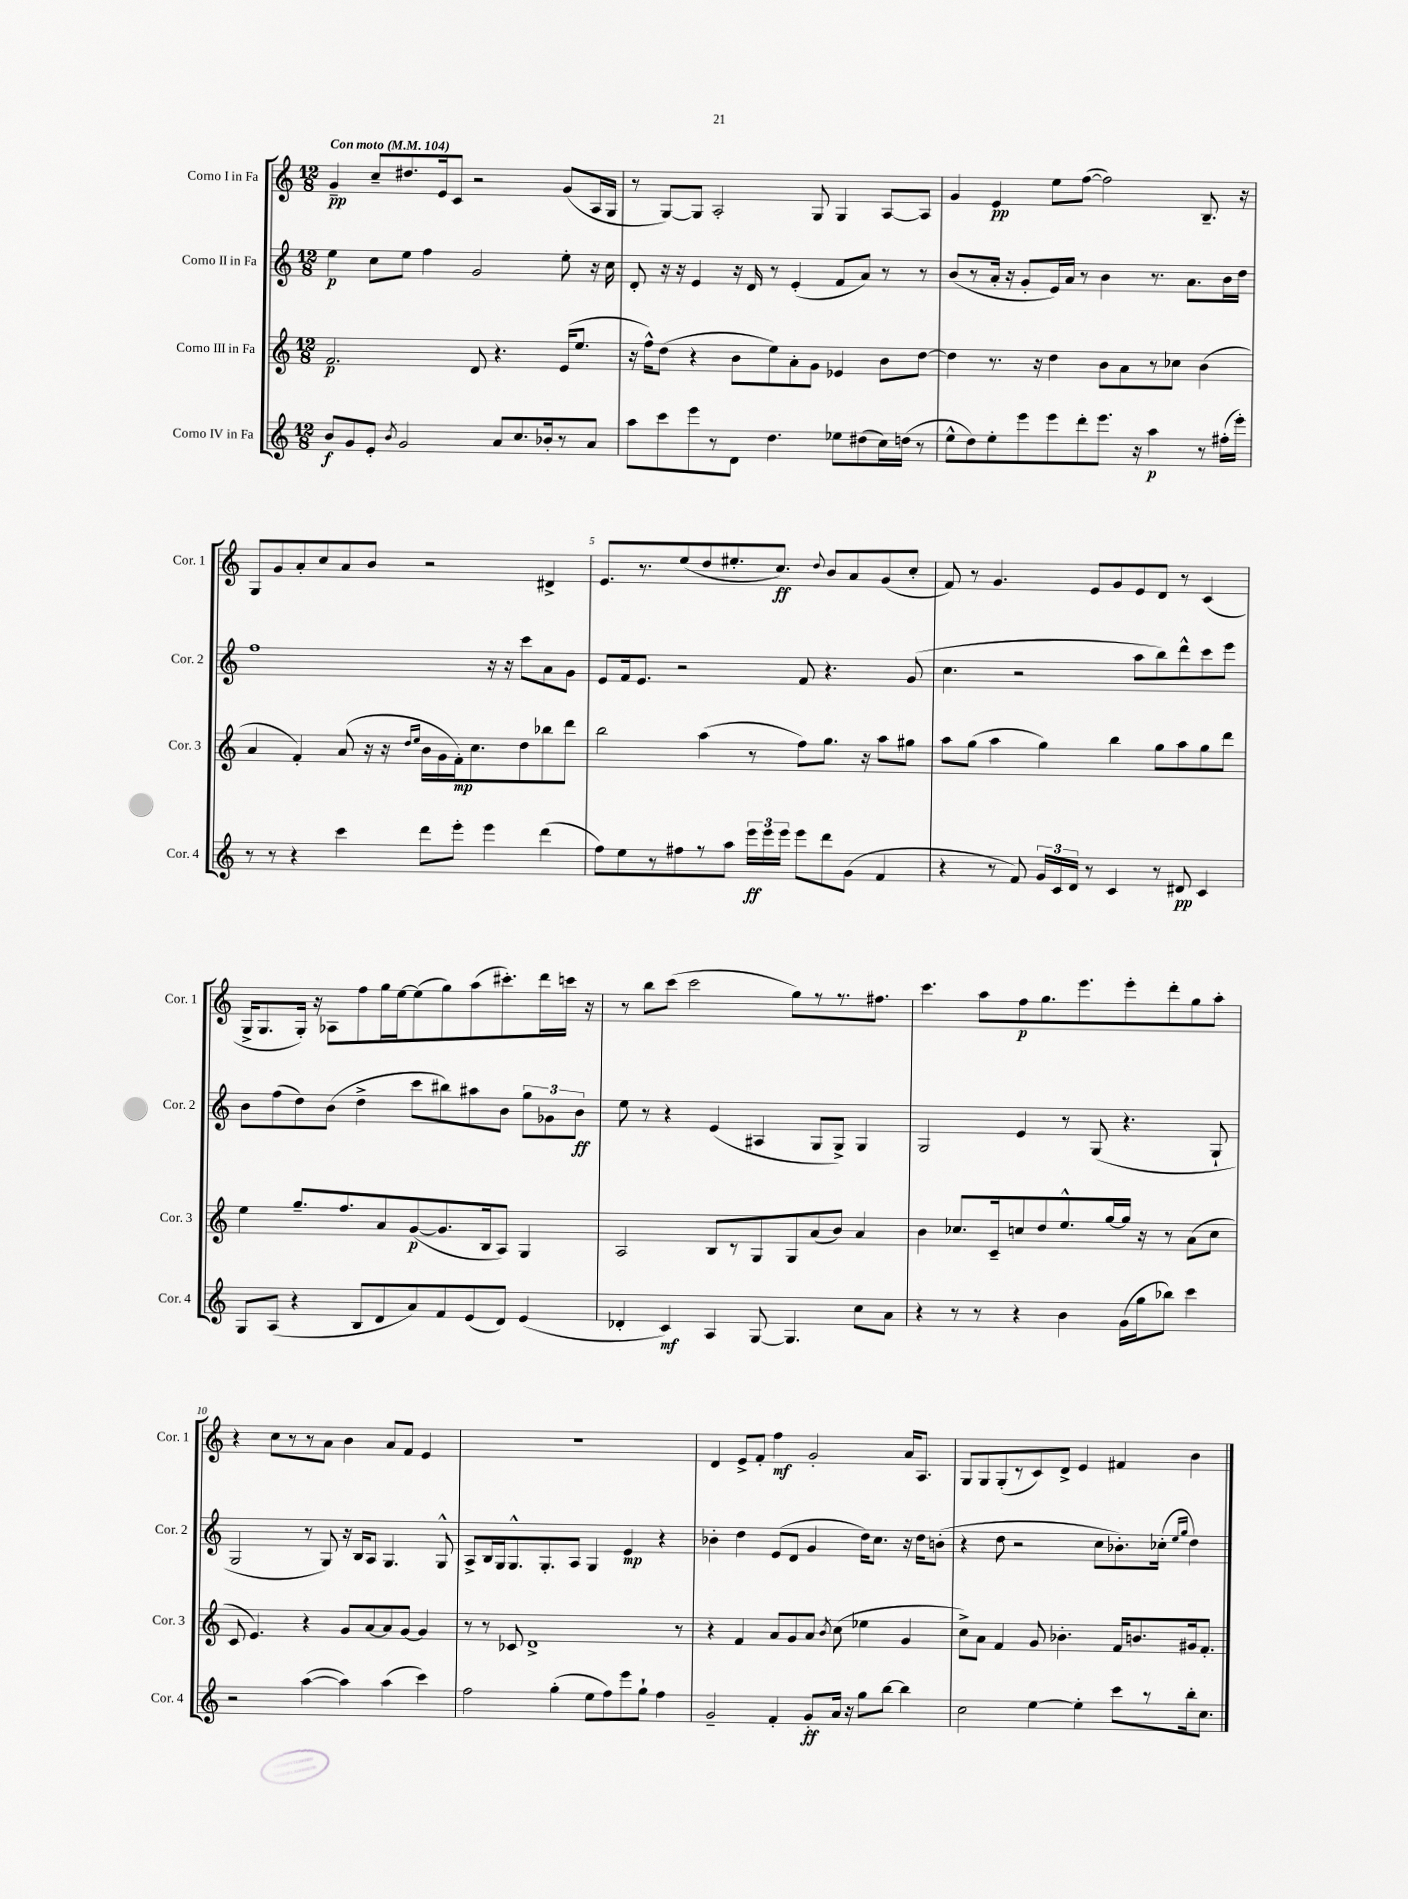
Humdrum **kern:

**kern	**kern	**kern	**kern
*staff4	*staff3	*staff2	*staff1
*clefG2	*clefG2	*clefG2	*clefG2
*k[]	*k[]	*k[]	*k[]
*M12/8	*M12/8	*M12/8	*M12/8
*MM104	*MM104	*MM104	*MM104
8b	2.f	4ee	4g~
8g	.	.	.
8e'	.	8cc	8cc~
8qb	.	.	.
2g	.	8ee	8.dd#
.	.	4ff	.
.	.	.	16e
.	.	.	8c
.	8d	2g	2r
8a	4.r	.	.
8.cc	.	.	.
16b-'	.	.	.
8r	(16e	8ee'	(8g
.	8.ee	.	.
8a	.	16r	16A
.	.	16cc	16G
=	=	=	=
8aa	16r	8d'	8r
.	16ff^^)	.	.
8ccc	(8dd	16r	[8G)
.	.	16r	.
8eee	4r	4e	8G]
8r	.	.	2A'
8d	8b	16r	.
.	.	16d	.
4.dd	8ee)	8r	.
.	8a'	(4e'	.
.	8g	.	8G
8ee-	4e-	8f	4G
(8dd#	.	8a)	.
16cc)	8b	8r	[8A
(16dd	.	.	.
8r	[8dd	8r	8A]
=	=	=	=
8ee^^	4dd]	(8b	4g
8dd)	.	8r	.
8ee'	8.r	16a'	4e
.	.	16r	.
8eee	.	8g'	.
.	16r	.	.
8eee	4dd	16e)	8ee
.	.	16a	.
8ddd'	.	8r	([8ff
8.eee	8b	4b	2ff])
.	8a	.	.
16r	.	.	.
4aa	8r	8.r	.
.	8cc-	.	.
.	.	8.a	.
8r	(4b	.	8.B~
(16ff#'	.	16b	.
16eee')	.	16dd	16r
=	=	=	=
8r	4a	1ff	8G
8r	.	.	8g
4r	4f')	.	8a'
.	.	.	8cc
4ccc	(8a	.	8a
.	16r	.	8b
.	16r	.	.
.	16qqdd	.	.
.	16qqee	.	.
8ddd	16b	.	2r
.	16g	.	.
8eee'	16f')	.	.
.	8.cc	.	.
4eee	.	16r	.
.	.	16r	.
.	8dd	8ccc	.
(4ddd	8bb-	8a	4d#^
.	8ddd	8g	.
=	=	=	=
8ff)	2bb	8e	8.e
8ee	.	16f	.
.	.	8.e	8.r
8r	.	.	.
8ff#	.	2r	(8ee
8r	(4aa	.	8dd
8aa	.	.	8.ee#'
24eee	8r	.	.
24eee	.	.	.
.	.	.	8.cc)
24eee	.	.	.
8eee	8ff)	8f	.
.	.	.	8qqdd
8ddd	8.gg	4.r	8b
(8g	.	.	8a
.	16r	.	.
4f	8aa	.	(8g
.	8gg#	(8g	8cc'
=	=	=	=
4r	8aa	4.cc	8f)
.	(8gg	.	8r
8r	4aa	.	4.g
8f)	.	2r	.
24g	4gg)	.	.
24c	.	.	.
24d	.	.	.
8r	.	.	8e
4c	4bb	.	8g
.	.	8aa	8e
8r	8gg	8bb)	8d
8d#	8aa	8ddd^^	8r
4c	8gg	8ccc	(4c
.	8ddd	8eee	.
=	=	=	=
8G	4ee	8b	16G^
.	.	.	8.G
(8A	.	(8ff	.
4r	8.gg~	8dd)	16G')
.	.	.	16r
.	.	(8b	8A-
.	8.ff	.	.
8B	.	4dd^	8ff
8d	8a	.	16gg
.	.	.	[16ee
8a)	([8g	8ccc	(8ee]
8f	8.g]	8bb#)	8gg)
(8e	.	8aa#	(8aa
.	16B	.	.
8d)	8A)	8b	8.ccc#')
(4e	4G	12gg	.
.	.	.	16ddd
.	.	12g-	.
.	.	.	16ccc
.	.	12b	.
.	.	.	16r
=	=	=	=
4d-'	2A	8ee	8r
.	.	8r	8bb
4c)	.	4r	(8ccc
.	.	.	2ccc
4A	8B	(4e	.
.	8r	.	.
[8G	8G	4A#	.
4.G]	8G	.	8gg)
.	(8a	8G	8r
.	8b)	8G^)	8.r
8cc	4a	4G	.
.	.	.	8.ff#
8a	.	.	.
=	=	=	=
4r	4b	2G	4.ccc
8r	8.cc-	.	.
8r	.	.	8aa
.	16c~	.	.
4r	8cc	4e	8ff
.	8dd	.	8.gg
4b	8.ee^^	8r	.
.	.	.	8.eee
.	.	(8G	.
.	[16gg	.	.
(16g	16gg]	4.r	8eee'
16gg	16r	.	.
8bb-)	8r	.	8ddd'
4ccc	(8a	.	8gg
.	8cc	8G`	8aa'
=	=	=	=
2r	8c	2G	4r
.	4.e)	.	.
.	.	.	8cc
.	.	.	8r
([4aa	4r	8r	8r
.	.	8G)	8a
4aa])	8g	16r	4b
.	.	16B	.
.	[8a	8A	.
(4aa	8a]	4.G	8a
.	[8g	.	8f
4ccc)	4g]	.	4e
.	.	8G^^	.
=	=	=	=
2ff	8r	8A^	1.r
.	8r	16B	.
.	.	16G	.
.	8c-	8.G^^	.
.	1d^	.	.
.	.	8.G'	.
(4gg'	.	.	.
.	.	8A	.
8ee	.	4G	.
8ff)	.	.	.
8eee	.	4e	.
8gg`	.	.	.
4ff	.	4r	.
.	8r	.	.
=	=	=	=
2g~	4r	4b-'	4d
.	4f	4dd	8e^
.	.	.	8f'
4f'	8a	(8e	4ff
.	8g	8d	.
8g'	8a	4g	2g'
.	8qb	.	.
16a	(8cc	.	.
16r	.	.	.
8gg	4ee-	16dd)	.
.	.	8.cc	.
[8bb	.	.	.
4bb]	4g	16r	16a
.	.	16dd	8.A
.	.	(8b'	.
=	=	=	=
2cc	8cc^)	4r	8G
.	8a	.	8G
.	4f	8dd	(8G'
.	.	2r	8r
[4ee	8g	.	8c)
.	4.b-'	.	8d^
4ee']	.	.	4e
.	.	8cc	.
8ccc	16f	8.b-')	4f#
.	8.b	.	.
8r	.	.	.
.	.	(16cc-'	.
.	.	16qqee	.
.	.	16qqgg	.
16bb'	16g#	4dd)	4b
8.cc	8.f'	.	.
==	==	==	==
*-	*-	*-	*-
